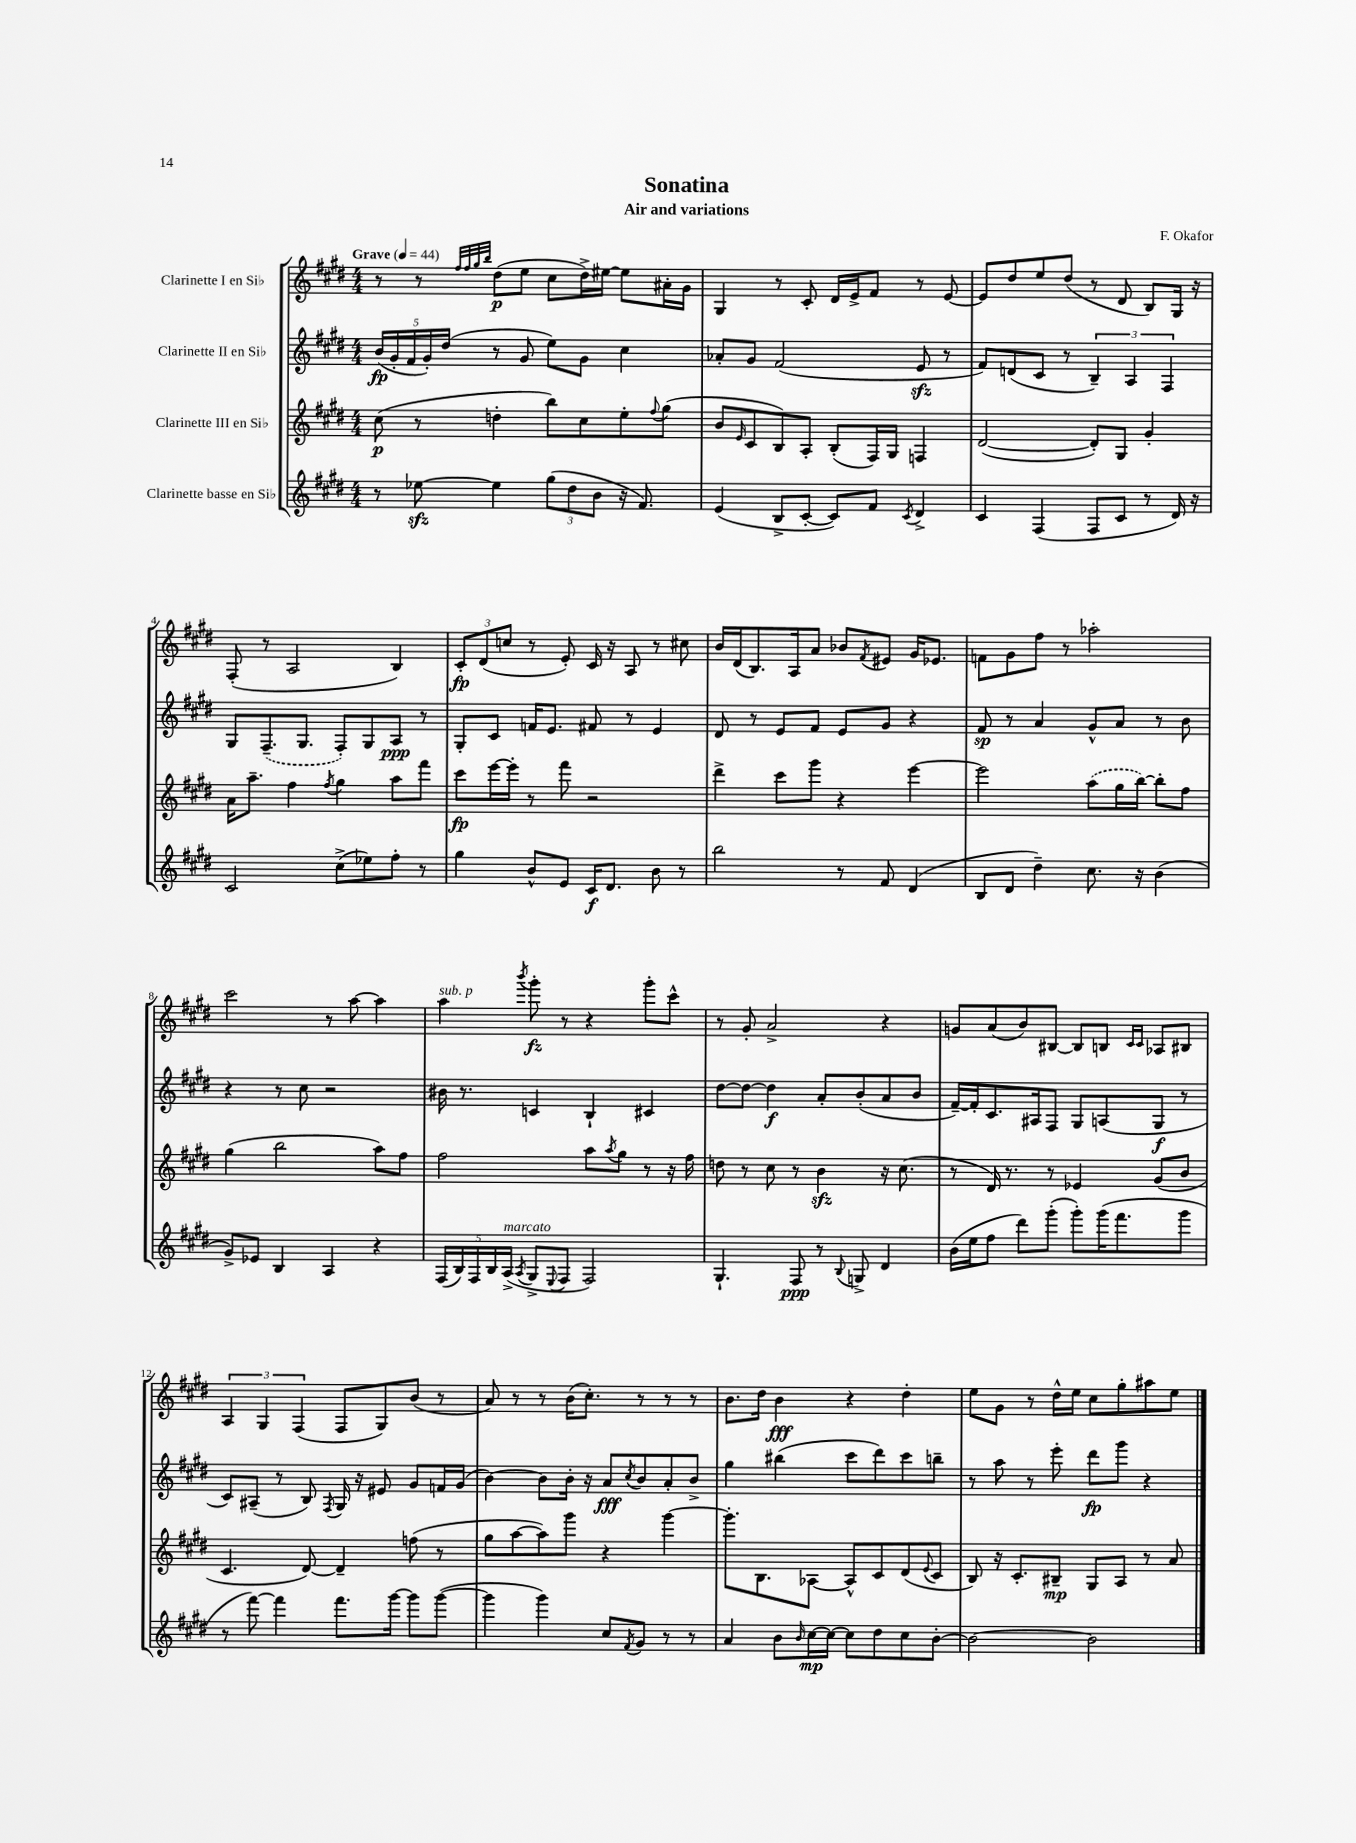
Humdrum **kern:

**kern	**kern	**kern	**kern
*staff4	*staff3	*staff2	*staff1
*clefG2	*clefG2	*clefG2	*clefG2
*k[f#c#g#d#]	*k[f#c#g#d#]	*k[f#c#g#d#]	*k[f#c#g#d#]
*M4/4	*M4/4	*M4/4	*M4/4
*MM44	*MM44	*MM44	*MM44
8r	(8cc#\	(20b/LL	8r
.	.	20g#'/	.
.	.	20f#/	.
[8ee-\	8r	.	8r
.	.	20g#'/)	.
.	.	(20dd#/JJ	.
.	.	.	32qqff#/LLL
.	.	.	32qqff#/
.	.	.	32qqgg#/
.	.	.	32qqbb/JJJ
4ee-\]	4dd'\	8r	(8dd#\L
.	.	8g#/	8ee\J
(12gg#\L	8bb\L)	8ee\L)	8cc#\L
12dd#\	.	.	.
.	8cc#\	8g#\J	16dd#^\L)
12b\J	.	.	.
.	.	.	[16ee#\JJ
16r	8ee'\	4cc#\	8ee#\]L
8.f#/)	.	.	.
.	8qqff#/	.	.
.	(8gg#\J	.	16a#'\L
.	.	.	16g#\JJ
=	=	=	=
(4e/	8b/L	8a-'/L	4G#/
.	16qqe/	.	.
.	8c#/	8g#/J	.
8B^/L	8B/)	(2f#/	8r
[8c#'/J	8A'/J	.	8c#'/
8c#/]L)	(8B'/L	.	16d#/LL
.	.	.	16e^/J
8f#/J	16F#/L)	.	8f#/J
.	16G#/JJ	.	.
8qc#/	.	.	.
4d#^/	4F/	8e/	8r
.	.	8r	[8e/
=	=	=	=
4c#/	([2d#/	8f#/L)	8e/]L
.	.	(8d/	8dd#/
(4F#/	.	8c#/J	8ee/
.	.	8r	(8dd#/J
8F#/L	8d#'/]L)	6B~/)	8r
8c#/J	8G#/J	.	8d#/
.	.	6A/	.
8r	4g#'/	.	8B/L)
.	.	6F#/	.
16d#/)	.	.	16G#/Jk
16r	.	.	16r
=	=	=	=
2c#/	16a\LK	8G#/L	(8F#'/
.	8.aa~\J	.	.
.	.	(8.F#~/	8r
.	4ff#\	.	2A/
.	.	8.G#/J	.
.	8qff#/	.	.
(8cc#^\L	4gg#\	8F#'/L)	.
8ee-\)	.	8G#/	.
8ff#'\J	8aa\L	8A/J	4B/)
8r	8fff#\J	8r	.
=	=	=	=
4gg#\	8ccc#\L	8G#'/L	12c#'/L
.	.	.	(12d#/
.	[16eee\L	8c#/J	.
.	.	.	12cc/J
.	16eee'\]JJ	.	.
8b^^/L	8r	16f/LK	8r
.	.	8.e/J	.
8e/J	8fff#\	.	8e'/)
16c#/LK	2r	8f#/	16c#/
8.d#/J	.	.	16r
.	.	8r	8A/
8b\	.	4e/	8r
8r	.	.	8cc#\
=	=	=	=
2bb\	4ddd#^\	8d#/	16b/LL
.	.	.	(16d#/J
.	.	8r	8.B/)
.	8ccc#\L	8e/L	.
.	.	.	16A/k
.	8ggg#\J	8f#/J	8a/J
8r	4r	8e/L	8b-/L
.	.	.	8qf#/
8f#/	.	8g#/J	8e#/J
(4d#/	[4eee\	4r	16g#/LK
.	.	.	8.e-/J
=	=	=	=
8B/L	2eee\]	8f#/	8f\L
8d#/J	.	8r	8g#\
4dd#~\)	.	4a/	8ff#\J
.	.	.	8r
8.cc#\	(8aa\L	8g#^^/L	2aa-'\
.	16gg#\L	8a/J	.
16r	[16bb\JJ)	.	.
(4b\	8bb'\]L	8r	.
.	8ff#\J	8b\	.
=	=	=	=
8g#^/L)	(4gg#\	4r	2ccc#\
8e-/J	.	.	.
4B/	2bb\	8r	.
.	.	8cc#\	.
4A/	.	2r	8r
.	.	.	[8aa\
4r	8aa\L)	.	4aa\]
.	8ff#\J	.	.
=	=	=	=
(20F#/LL	2ff#\	16b#\	4aa\
20B/)	.	.	.
.	.	8.r	.
20F#/	.	.	.
20B/	.	.	.
(20A^/JJ	.	.	.
8qA/	.	.	8qbbb/
8G#^/L	.	4c/	8ggg#'\
8qqE/	.	.	.
8F#/J	.	.	8r
2F#/)	8aa\L	4B`/	4r
.	8qaa/	.	.
.	8gg#\J	.	.
.	8r	4c#/	8ggg#'\L
.	16r	.	8ccc#^^\J
.	16ff#\	.	.
=	=	=	=
4.G#`/	8dd\	[8dd#\L	8r
.	8r	8dd#\_J	8g#'/
.	8cc#\	4dd#\]	2a^/
8F#/	8r	.	.
8r	4b\	8a'/L	.
8qqB/	.	.	.
8G^/	.	(8b'/	.
4d#/	16r	8a/	4r
.	(8.cc#\	.	.
.	.	8b/J	.
=	=	=	=
(16b\LL	8r	[16f#~/LL)	8g/L
16ee\J	.	16f#'/]J	.
8ff#\J	16d#/)	8.c#/	(8a/
.	8.r	.	.
8ddd#\L)	.	.	8b/)
.	.	16A#/k	.
(8ggg#'\J	8r	8F#/J	[8B#/J
8ggg#'\L)	4e-/	8G#/L	8B#/]L
(16ggg#\K	.	(8A/	8B/J
8.fff#\	.	.	.
.	.	.	16qqc#/LL
.	.	.	16qqc#/JJ
.	(8g#/L	8G#/J	8A-/L
8ggg#\J	8b/J	8r	8B#/J
=	=	=	=
8r	4.c#/	8c#/L)	6A/
[8fff#\)	.	(8A#~/J	.
.	.	.	6G#/
4fff#\]	.	8r	.
.	.	.	(6F#/
.	[8d#/)	8B/)	.
.	.	8qF#/	.
8.fff#\L	4d#~/]	16G#/	8F#/L
.	.	16r	.
.	.	8e#/	8G#/)
[16ggg#\Jk	.	.	.
8ggg#\]L	(8ff\	8g#/L	(8b/J
([8ggg#\J	8r	16f/L	8r
.	.	(16g#/JJ	.
=	=	=	=
4ggg#\]	8gg#\L	[4b\)	8a/)
.	[8aa\	.	8r
4ggg#\)	8aa\])	8b\]L	8r
.	8ggg#\J	16b'\Jk	(16b\LK
.	.	16r	8.cc#'\J)
8cc#/L	4r	8a/L	.
8qf#/	.	8qcc#/	.
8g#/J	.	8b/	8r
8r	[4ggg#\	8a'/	8r
8r	.	8b^/J	8r
=	=	=	=
4a/	8.ggg#'\]L	4gg#\	8.b\L
.	8.B\	.	16dd#\Jk
8b\L	.	(4bb#\	4b\
16qqb/	.	.	.
[16cc#\L	[8A-\J	.	.
16cc#\_JJ	.	.	.
8cc#\]L	8A-^^/]L	8ccc#\L	4r
8dd#\	8c#/	8ddd#\)	.
8cc#\	(8d#/	8ccc#\	4dd#'\
.	8qqe/	.	.
[8b'\J	8c#/J	8bb~\J	.
=	=	=	=
2b\_	8B/)	8r	8ee\L
.	16r	8aa\	8g#\J
.	8.c#'/L	.	.
.	.	8r	8r
.	8B#~/J	8eee'\	16dd#^^\LL
.	.	.	16ee\JJ
2b\]	8G#/L	8ddd#\L	8cc#\L
.	8A/J	8ggg#\J	8gg#'\
.	8r	4r	8aa#\
.	8a/	.	8ee\J
==	==	==	==
*-	*-	*-	*-
